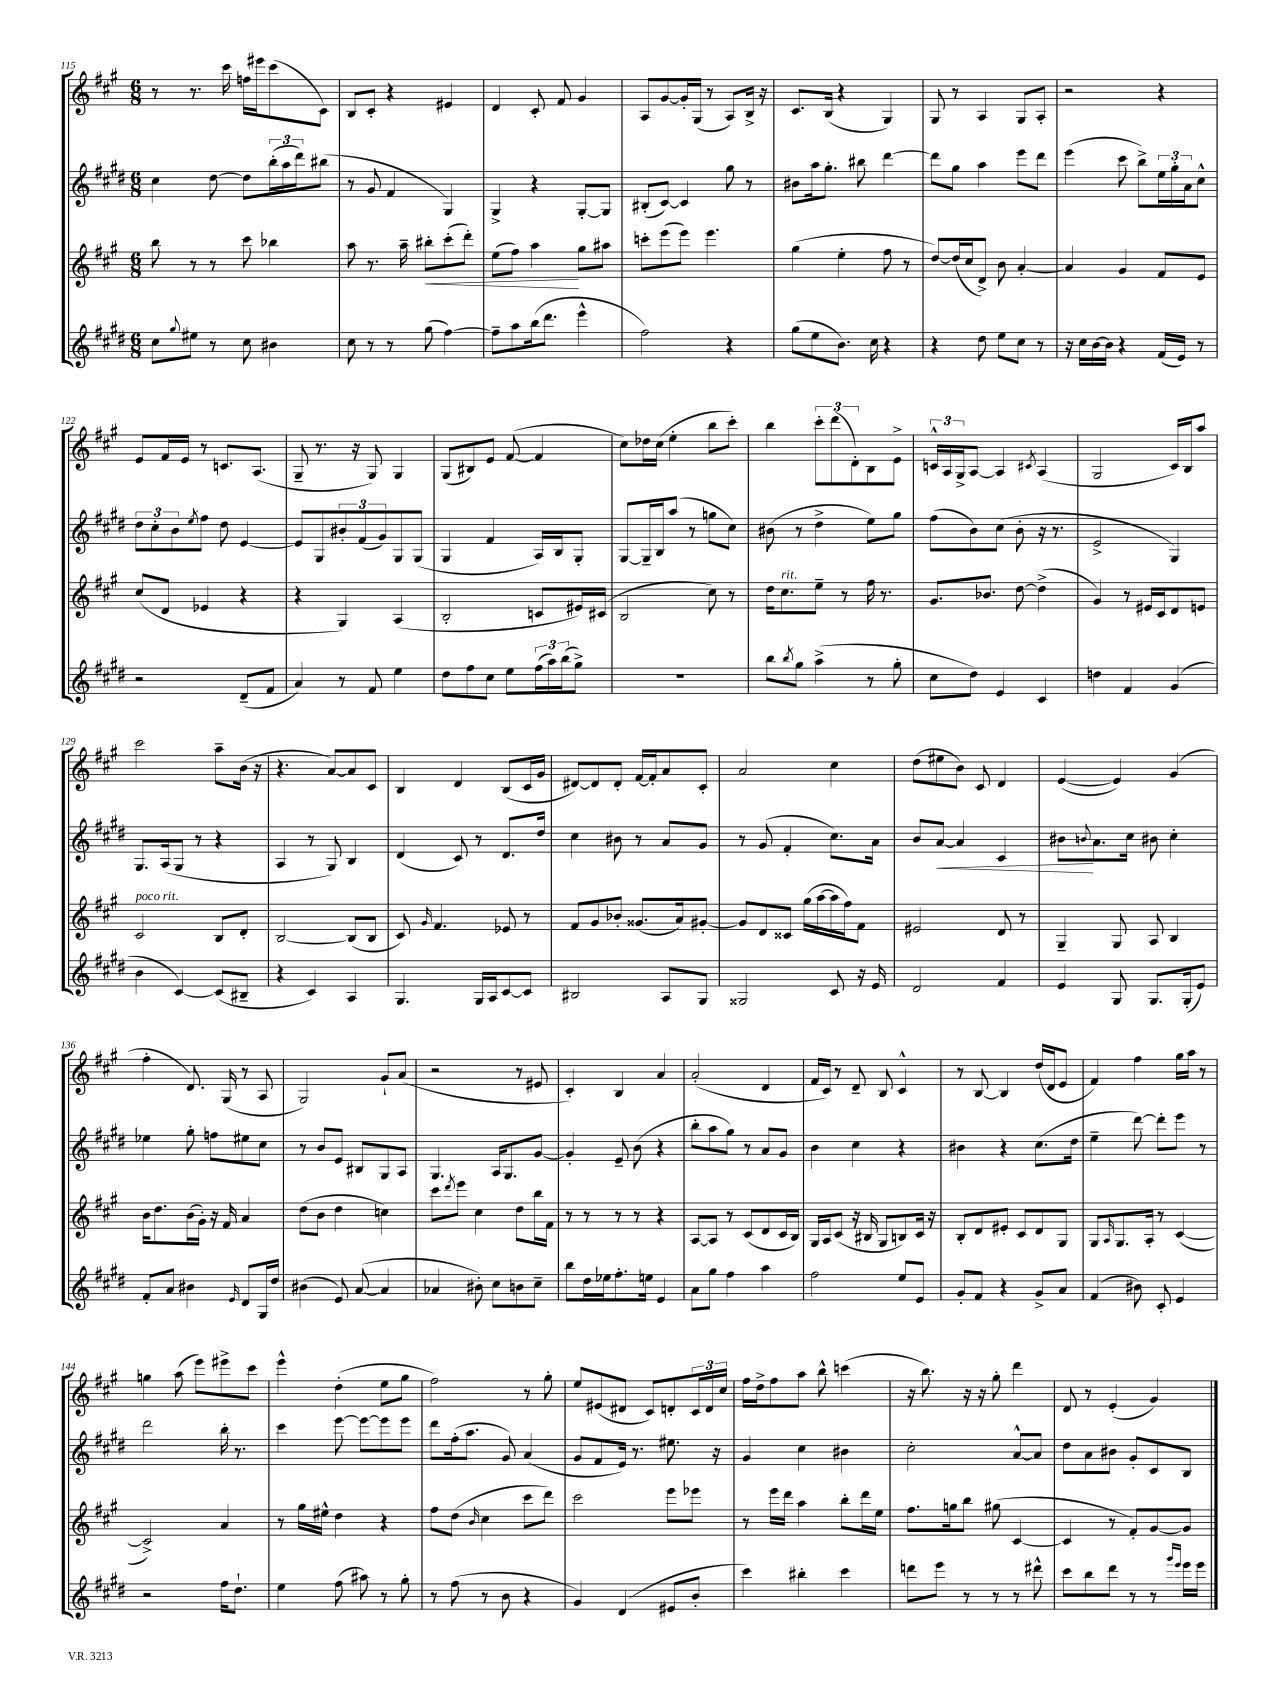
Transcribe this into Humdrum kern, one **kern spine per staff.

**kern	**kern	**kern	**kern
*staff4	*staff3	*staff2	*staff1
*clefG2	*clefG2	*clefG2	*clefG2
*k[f#c#g#d#]	*k[f#c#g#]	*k[f#c#g#d#]	*k[f#c#g#]
*M6/8	*M6/8	*M6/8	*M6/8
8cc#	8bb	4cc#	8r
8qqgg#	.	.	.
8ee#	8r	.	8.r
8r	8r	[8dd#	.
.	.	.	16ccc#
8cc#	8ccc#	8dd#]	16ff
.	.	.	16eee#
4b#	4bb-	(24bb'	(8ccc#
.	.	24aa	.
.	.	24ddd#)	.
.	.	(8bb#	8c#)
=	=	=	=
8cc#	8aa	8r	8B
8r	8.r	8g#	8c#'
8r	.	4f#	4r
.	16aa~	.	.
(8gg#	8bb#'	.	.
[4ff#)	(8ccc#'	4G#)	4e#
.	8ddd')	.	.
=	=	=	=
8ff#~]	(8ee	4G#^	4d
8aa	8ff#)	.	.
(16bb	4aa	4r	8c#'
8.ddd#	.	.	.
.	.	.	8f#
4eee^^	8gg#	[8G#'	4g#
.	8aa#	8G#]	.
=	=	=	=
2ff#)	8ccc'	(8B#'	8A
.	(8eee	[8c#)	[8g#
.	8eee)	4c#]	16g#']
.	.	.	(16G#
.	4.eee	.	8r
4r	.	8gg#	8A)
.	.	8r	16B^
.	.	.	16r
=	=	=	=
(8gg#	(4gg#	8b#	8.c#
8ee	.	16aa	.
.	.	8.gg#'	(16B
8.b)	4ee'	.	4r
.	.	8bb#	.
16cc#	.	.	.
4r	8ff#	[4ddd#	4G#)
.	8r	.	.
=	=	=	=
4r	[8dd)	8ddd#]	8G#
.	(16dd]	8gg#	8r
.	16cc#	.	.
8dd#	8d^)	4aa	4A
8ee	8b	.	.
8cc#	[4a'	8eee	8G#
8r	.	8ddd#	8A'
=	=	=	=
16r	4a]	(4eee	2r
16cc#	.	.	.
[16b	.	.	.
16b]	.	.	.
4r	4g#	8ccc#	.
.	.	8bb^)	.
(16f#	8f#	24ee	4r
.	.	24gg#'	.
16e)	.	.	.
.	.	24a	.
8r	8e	8cc#^^	.
=	=	=	=
2r	(8cc#	12dd#	8e
.	.	12cc#'	.
.	8d	.	16f#
.	.	12b	.
.	.	.	16e
.	.	8qee	.
.	4e-	8ff#	8r
.	.	8dd#	8.c
(8d#~	4r	[4e	.
.	.	.	(8.A
8f#	.	.	.
=	=	=	=
4a)	4r	8e]	8G#~
.	.	8G#	8.r
8r	4G#)	12b#'	.
.	.	.	16r
.	.	(12f#	.
8f#	.	.	8G#)
.	.	12g#)	.
4ee	(4A	8G#	4G#
.	.	(8G#	.
=	=	=	=
8dd#	2B'	4G#	(8G#
8ff#	.	.	8B#)
8cc#	.	4f#	8e
8ee	.	.	([8f#
(24ff#	8c	16A)	4f#]
24aa)	.	.	.
.	.	16B	.
(24bb	.	.	.
8gg#^)	16e#)	8G#'	.
.	(16c#	.	.
=	=	=	=
2.r	2B	[8G#	8cc#)
.	.	16G#~]	16dd-
.	.	16B	(16cc#
.	.	(8aa	4ee'
.	.	8r	.
.	8cc#)	8gg	8bb
.	8r	8cc#)	8ccc#')
=	=	=	=
8bb	16dd	(8b#	4bb
.	8.cc#	.	.
8qbb	.	.	.
8gg#	.	8r	.
(4aa^	8ee~	4dd#^	12ccc#'
.	.	.	(12ddd
.	8r	.	.
.	.	.	12d')
8r	16ff#	8ee)	8B
.	8.r	.	.
8gg#'	.	8gg#	8e^
=	=	=	=
8cc#	8.g#	(8ff#	24c^^
.	.	.	24A
.	.	.	24G#^
8dd#)	.	8b)	[8A
.	8.b-	.	.
4e	.	(8cc#	4A]
.	[8dd	8b'	.
.	.	.	8qc#
4c#	(4dd^]	16r	(4A
.	.	8.r	.
=	=	=	=
4dd	4g#)	2e^	2G#
4f#	8r	.	.
.	16e#	.	.
.	16c#	.	.
(4g#	8d	4G#)	16c#)
.	.	.	16B
.	8e	.	8aa
=	=	=	=
4b	2c#	8.G#	2ccc#
.	.	(16A	.
[4c#)	.	8G#	.
.	.	8r	.
(8c#]	8B	4r	8aa~
8B#~	8d'	.	(16b
.	.	.	16r
=	=	=	=
4r	[2B	4A	4.r
4c#)	.	8r	.
.	.	8G#)	[8a)
4A	(8B]	4B	8a]
.	8B	.	8c#
=	=	=	=
4.G#	8c#)	(4d#	4B
.	16qqg#	.	.
.	4.f#	.	.
.	.	8c#)	4d
16G#	.	8r	.
16A	.	.	.
[8c#	8e-	8.d#	(8B
8c#]	8r	.	16c#
.	.	16dd#	16g#
=	=	=	=
2B#	8f#	4cc#	[8d#)
.	8g#	.	8d#]
.	8b-'	8b#	8d#'
.	(8.g##	8r	[16f#
.	.	.	16f#']
8A	.	8a	8a
.	16a)	.	.
8G#	[8g#'	8g#	8c#'
=	=	=	=
2G##	8g#]	8r	2a
.	8d	(8g#	.
.	8c##	4f#'	.
.	(16gg#	.	.
.	[16aa	.	.
8c#	16aa]	8.cc#)	4cc#
.	16ff#)	.	.
16r	8f#	.	.
16e	.	16a	.
=	=	=	=
2d#	2e#	8b	(8dd
.	.	[8a	8ee#
.	.	4a]	8b)
.	.	.	8c#
4f#	8d	4c#	4d
.	8r	.	.
=	=	=	=
4e	4G#~	8b#	([4e
.	.	8qqb	.
.	.	8.a	.
8G#	8G#	.	4e])
.	.	16cc#	.
8.G#	8A	8b#	.
.	4B	4cc#'	(4g#
(16G#'	.	.	.
8e)	.	.	.
=	=	=	=
8f#'	16b	4ee-	4ff#'
.	8.dd	.	.
8a	.	.	.
4b#	(16b	8gg#'	8.d)
.	16g#')	.	.
.	16r	8ff	.
.	16f#	.	(16G#
16qqe	.	.	.
8d#	4a	8ee#	8r
16G#	.	8cc#	8A
16dd#	.	.	.
=	=	=	=
(4b#	(8dd	8r	2G#)
.	8b	8b	.
8e)	4dd	8e	.
([8a	.	8B#	.
4a]	4cc)	8G#	8g#`
.	.	8A	(8a
=	=	=	=
4a-	8ccc#	4.G#	2r
.	8qddd	.	.
.	8eee	.	.
8b#')	4cc#	.	.
8cc#	.	16A	.
.	.	8.G#	.
8b	8dd	.	8r
8cc#~	16bb	[8g#	8e#
.	16f#	.	.
=	=	=	=
8bb	8r	4g#']	4c#')
16dd#	8r	.	.
16ee-	.	.	.
8.ff#'	8r	8e~	4B
.	8r	(8b	.
16ee	.	.	.
4e	4r	4r	4a
=	=	=	=
8a	[8A	8bb'	(2a'
8gg#	8A]	8aa	.
4ff#	8r	8gg#)	.
.	(8c#	8r	.
4aa	8d	8a	4d
.	16c#	8g#	.
.	16B)	.	.
=	=	=	=
2ff#	16G#	4b	16f#
.	16A	.	16c#)
.	(8c#	.	8r
.	16r	4cc#	8d~
.	16B#	.	.
.	8G#	.	8B
8ee	8B)	4r	4c#^^
8e	16c#	.	.
.	16r	.	.
=	=	=	=
8g#'	8B'	4b#	8r
8f#	8d	.	[8B
4r	8e#'	4r	4B]
.	8c#	.	.
8g#^	8d	(8.cc#	(16dd
.	.	.	16d
8a	8G#	.	8e
.	.	16dd#	.
=	=	=	=
(4f#	8G#	4ee~	4f#)
.	16qqA	.	.
.	8.G#	.	.
8b#)	.	[8ddd#)	4ff#
.	16A'	.	.
8c#'	8r	8ddd#']	.
4e	([4c#	8eee	16gg#
.	.	.	16aa
.	.	8r	8r
=	=	=	=
2r	2c#^])	2ddd#	4gg
.	.	.	(8aa
.	.	.	8eee)
16ff#	4a	16bb'	8eee#^
8.dd#`	.	8.r	.
.	.	.	8ccc#
=	=	=	=
4ee	8r	4ccc#	4eee^^
.	16gg#	.	.
.	16ee#^^	.	.
(8ff#	4dd	[8eee	(4dd'
8aa#)	.	8eee_	.
8r	4r	8eee]	8ee
8gg#'	.	8eee	8gg#
=	=	=	=
8r	8ff#	8ddd#	2ff#)
(8ff#	(8dd	(16ff#'	.
.	.	8.aa	.
.	16qqb	.	.
8r	4cc#	.	.
8b	.	8g#)	.
4r	8ccc#	(4a	8r
.	8ddd)	.	8gg#'
=	=	=	=
4g#)	2ccc#	8g#	8ee
.	.	8f#	(8e#
(4d#	.	16e)	8d#
.	.	8.r	.
.	.	.	8c#)
8e#	8eee	8.ee#	8d'
8b'	8eee-	.	24c#
.	.	.	24d
.	.	16r	.
.	.	.	24cc#
=	=	=	=
4ccc#)	8r	4g#	16ff#
.	.	.	16dd^
.	16eee	.	8ff#
.	16ddd	.	.
4bb#'	4aa	4cc#	8aa
.	.	.	8bb^^
4ccc#	8bb'	4b#	(4ccc
.	16ddd	.	.
.	16ee	.	.
=	=	=	=
8ddd	8.ff#	2cc#'	16r
.	.	.	8.bb)
8eee	.	.	.
.	16gg	.	.
8r	8bb	.	16r
.	.	.	16r
8r	(8gg#	.	8gg#'
8r	[4c#	[8a^^	4ddd
8ddd#^^	.	8a]	.
=	=	=	=
8ccc#	4c#]	8dd#	8d
8bb	.	8a	8r
8ddd#	8r	8b#	(4e'
8r	8f#')	8g#'	.
8r	[8g#	8c#	4g#)
16qqggg#	.	.	.
16qqeee	.	.	.
16eee	8g#]	8B	.
16eee	.	.	.
==	==	==	==
*-	*-	*-	*-
